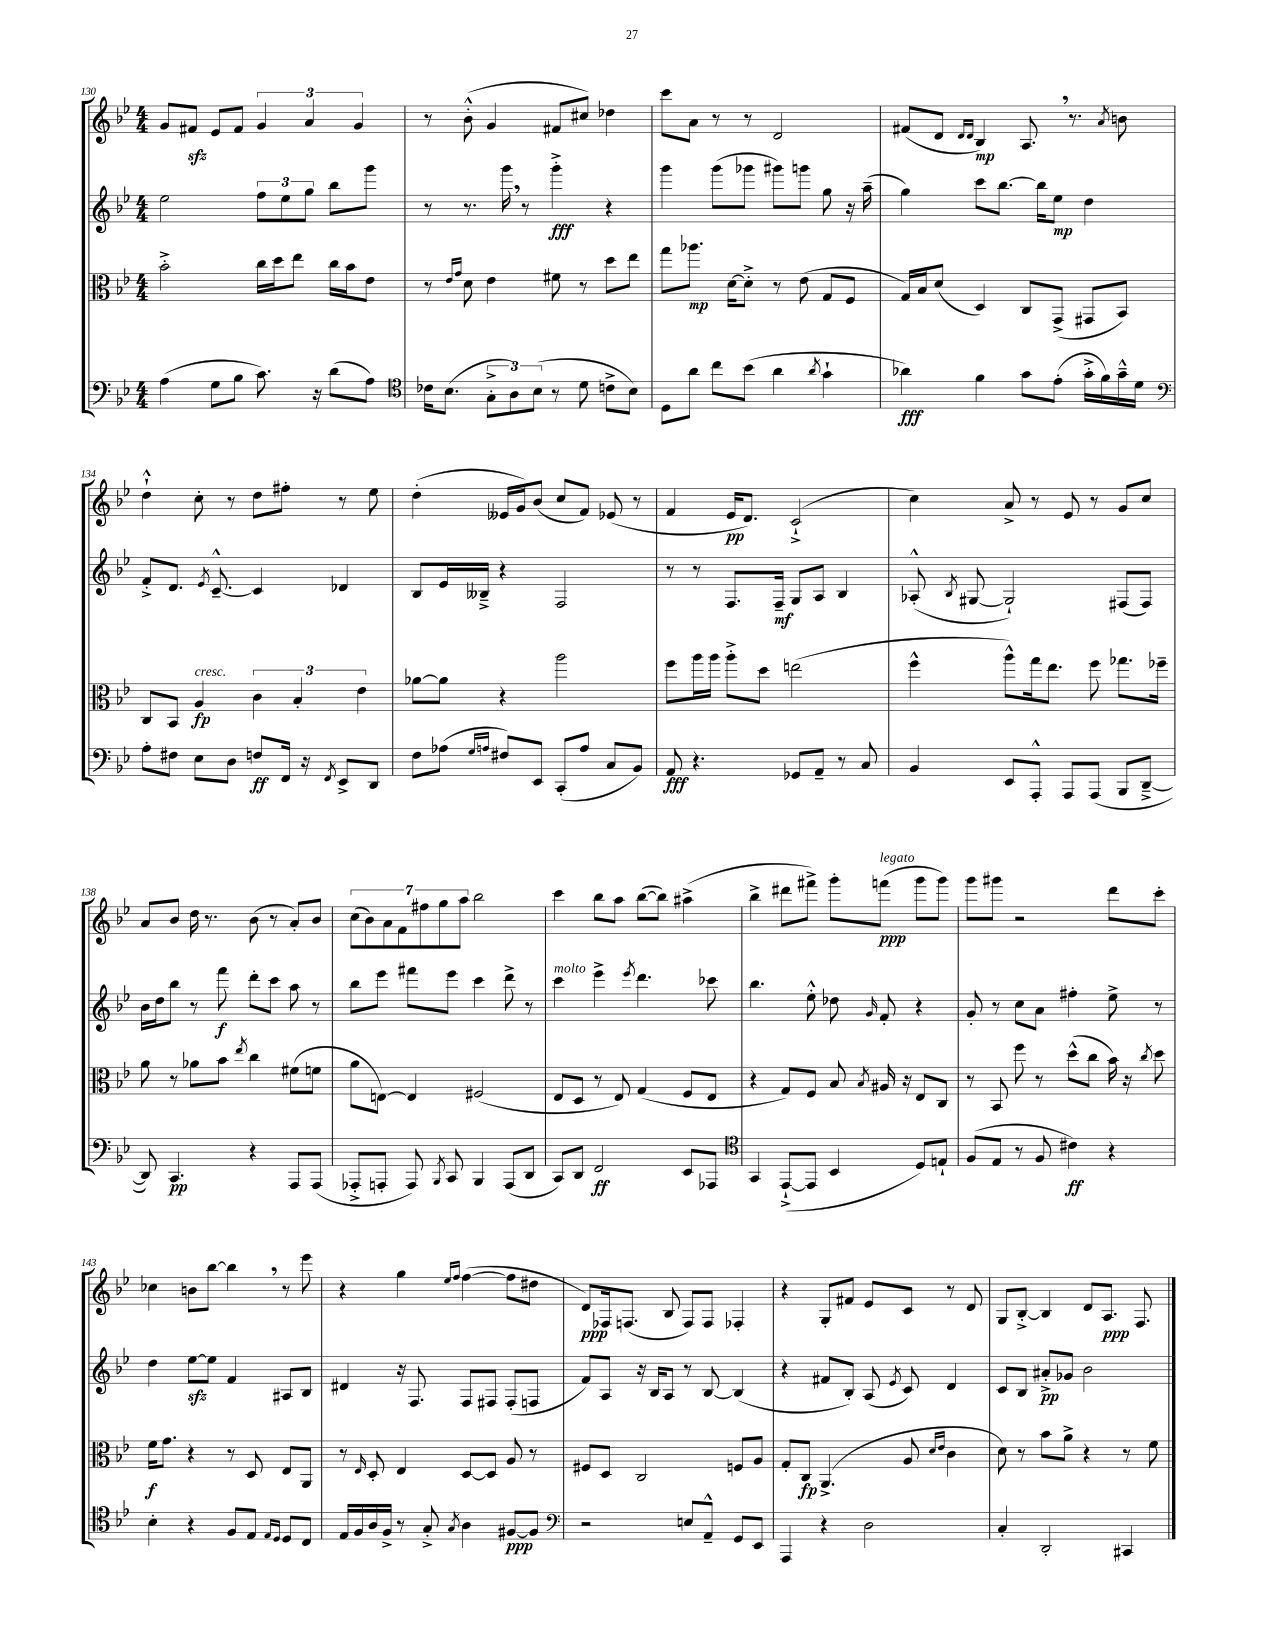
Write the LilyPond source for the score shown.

<<
\new StaffGroup <<
\new Staff = "s0" {
    \clef treble \key bes \major \numericTimeSignature \time 4/4
    \autoBeamOff g'8[ fis'8]\sfz ees'8[ fis'8] \tuplet 3/2 { g'4 a'4 g'4 } |
    r8 bes'8-.-^( g'4 fis'8[ cis''8]) des''4 |
    c'''8[ a'8] r8 r8 d'2 |
    fis'8[( d'8] \grace { d'16[ d'16] } bes4\mp) a8. \breathe r8. \acciaccatura { a'8 } b'8 |
    d''4-!-^ c''8-. r8 d''8[ fis''8]-. r8 ees''8 |
    d''4-.( eeses'16[ g'16) bes'8]( c''8[ f'8]) ees'8( r8 |
    f'4 ees'16[\pp d'8.]) c'2-!->( |
    c''4) a'8-> r8 ees'8 r8 g'8[ c''8] |
    a'8[ bes'8] d''16 r8. bes'8( r8 a'8[-.) bes'8] |
    \tuplet 7/4 { c''8[( bes'8) a'8 f'8 fis''8 g''8 a''8] } bes''2 |
    c'''4 bes''8[ a''8] bes''8[~( bes''8]) ais''4->( |
    bes''4-> dis'''8[ fis'''8]->) g'''8[-. f'''8]\ppp^\markup { \italic "legato" }( g'''8[ g'''8]) |
    g'''8[ gis'''8] r2 d'''8[ c'''8]-. |
    ces''4 b'8[ bes''8]~ bes''4 \breathe r8 ees'''8 |
    r4 g''4 \grace { ees''16[ f''16] } f''4~( f''8[ dis''8] |
    d'8[\ppp) fes16 f8.]( bes8 f8[) f8] fes4-. |
    r4 g8[-. fis'8] ees'8[ c'8] r8 d'8 |
    g8[ bes8]~-.-> bes4 d'8[ a8.]\ppp f8. \bar "|." |
}
\new Staff = "s1" {
    \clef treble \key bes \major \numericTimeSignature \time 4/4
    \autoBeamOff ees''2 \tuplet 3/2 { f''8[ ees''8 g''8] } bes''8[ g'''8] |
    r8 r8. g'''16 \breathe r8 g'''4-.->\fff r4 |
    g'''4 g'''8[( ges'''8] gis'''8[) g'''8] g''8 r16 a''16--( |
    g''4) c'''8[ bes''8.]~ bes''16[ ees''8]\mp d''4 |
    f'8[-.-> d'8.] \acciaccatura { ees'8 } c'8.~---^ c'4 des'4 |
    bes8[ ees'16 beses16]---> r4 f2 |
    r8 r8 f8.[ f16]--\mf g8[ a8] bes4 |
    aes8-.-^( \acciaccatura { bes8 } gis8~ gis2-!) fis8[( fis8]) |
    bes'16[ d''16 bes''8] r8 f'''8\f d'''8[-. c'''8] a''8 r8 |
    bes''8[ ees'''8] fis'''8[ ees'''8] c'''4 d'''8-> r8 |
    c'''4^\markup { \italic "molto" } ees'''4-> \acciaccatura { ees'''8 } d'''4. ces'''8 |
    bes''4. ees''8-.-^ des''8 \grace { g'16 } f'8-. r4 |
    g'8-. r8 c''8[ a'8] fis''4-. ees''8-> r8 |
    d''4 ees''8[~\sfz ees''8] f'4 ais8[ bes8] |
    dis'4 r16 f8. f8[ fis8] fis8[-.( f8] |
    f'8[) a8] r16 bes16[ a8] r8 bes8~ bes4( |
    r4 fis'8[ bes8]-.) a8( \acciaccatura { ees'8 } c'8) d'4 |
    c'8[ bes8] ais'8[-.->\pp ges'8] bes'2 \bar "|." |
}
\new Staff = "s2" {
    \clef alto \key bes \major \numericTimeSignature \time 4/4
    \autoBeamOff bes'2-.-> c''16[ d''16 ees''8] c''16[ bes'16 ees'8] |
    r8 \grace { ees'16[ g'16] } d'8 ees'4 fis'8 r8 d''8[ ees''8] |
    g''8[ aes''8.]\mp d'16[~ d'8]-.-> r8 ees'8( g8[ f8] |
    g16[) bes16 d'8]( d4) c8[ g,8]->( gis,8[ bes,8]) |
    c8[ bes,8] a4\fp^\markup { \italic "cresc." } \tuplet 3/2 { c'4 bes4-. ees'4 } |
    aes'8[~ aes'8] r4 a''2 |
    f''8[ a''16 a''16] a''8[-.-> d''8] e''2( |
    f''4-^ a''8[-^) g''16 ees''8.] f''8 ges''8.[ fes''16]-- |
    a'8 r8 aes'8[ bes'8] \acciaccatura { ees''8 } c''4 fis'8[( f'8] |
    a'8[ e8]~) e4 fis2( |
    ees8[ d8] r8 ees8) g4( f8[ ees8] |
    r4 g8[) f8] bes8 \acciaccatura { bes8 } ais16 r16 ees8[ c8] |
    r8 bes,8 f''8 r8 d''8[-^( c''8] bes'16) r16 \acciaccatura { c''8 } d''8 |
    f'16[\f g'8.] r4 r8 d8 ees8[ a,8] |
    r8 \grace { ees16 } d8-. ees4 d8[~ d8] a8 r8 |
    fis8[ d8] c2 f8[ a8] |
    g8[-. c8]\fp a,4.->( a8 \grace { d'16[ ees'16] } c'4 |
    d'8) r8 bes'8[ a'8]-> r4 r8 f'8 \bar "|." |
}
\new Staff = "s3" {
    \clef bass \key bes \major \numericTimeSignature \time 4/4
    \autoBeamOff a4( g8[ bes8] c'8.) r16 d'8[( a8]) |
    \clef tenor ces'16[ bes8.]( \tuplet 3/2 { g8[-.-> a8) bes8]( } r8 d'8 c'8[-> bes8]) |
    d8[ a'8] c''8[ bes'8]( a'4 \acciaccatura { a'8 } g'4-! |
    aes'4\fff) f'4 g'8[ ees'8]-.( g'16[-.-> f'16) g'16---^ d'16] |
    \clef bass a8[-. fis8] ees8[ d8] f8[\ff f,16] r16 \acciaccatura { f,8 } ees,8[-> d,8] |
    f8[ aes8]( \grace { g16[ a16] } fis8[) ees,8] c,8[-.( a8] c8[ bes,8]) |
    a,8\fff r4. ges,8[ a,8]-- r8 c8 |
    bes,4 ees,8[ a,,8]-.-^ a,,8[ a,,8]( bes,,8[ d,8]~---> |
    d,8) c,4.\pp r4 a,,8[ a,,8]( |
    aes,,8[-.-> a,,8]-. a,,8) \acciaccatura { bes,,8 } c,8 bes,,4 a,,8[( d,8] |
    c,8[) d,8] f,2\ff ees,8[ aes,,8] |
    \clef tenor g,4 ees,8[~-!->( ees,8] bes,4 d8[) e8]-! |
    f8[( ees8] r8 f8 cis'4\ff) r4 |
    bes4-. r4 f8[ ees8] \grace { ees16[ d16] } d8[ c8] |
    ees16[ f16 a16 f16]-> r8 g8-.-> \acciaccatura { g8 } a4 fis8[~\ppp fis8] |
    \clef bass r2 e8[ a,8]---^ g,8[ ees,8] |
    a,,4 r4 d2 |
    c4-. d,2-. cis,4 \bar "|." |
}
>>
>>
\layout { \context { \Score currentBarNumber = #130 } }
